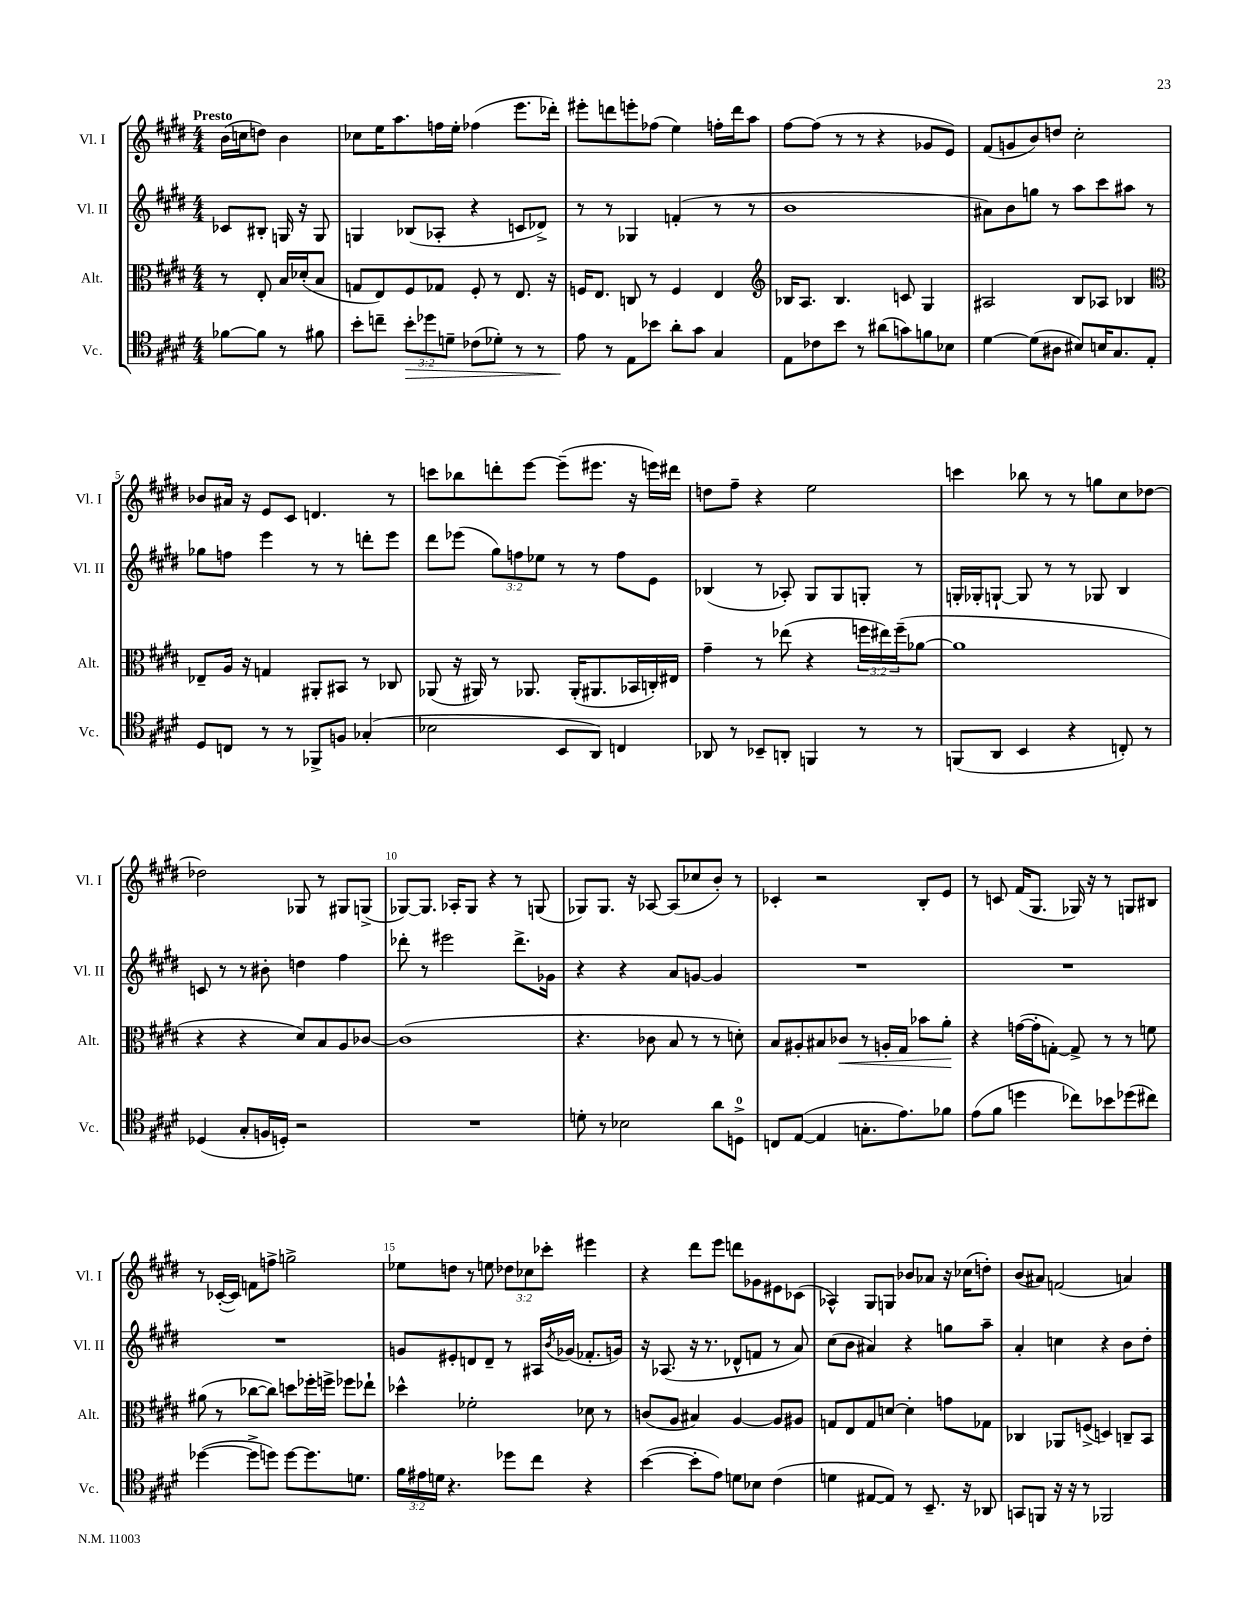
<<
\new StaffGroup <<
\new Staff = "s0" \with { instrumentName = "Vl. I" shortInstrumentName = "Vl. I" } {
    \clef treble \key e \major \numericTimeSignature \time 4/4 \override Staff.TupletNumber.text = #tuplet-number::calc-fraction-text \partial 2 \tempo "Presto"
    b'16( c''16 d''8) b'4 |
    ces''8 e''16 a''8. f''16 e''16-. fes''4( e'''8. des'''16-.) |
    eis'''8-. d'''8 e'''8-. fes''8( e''4) f''16-. d'''16 a''8 |
    fis''8~ fis''8( r8 r8 r4 ges'8 e'8) |
    fis'8( g'8 b'8) d''8 cis''2-. |
    bes'8 ais'16 r16 e'8 cis'8 d'4. r8 |
    c'''8 bes''8 d'''8-. e'''8~ e'''8--( eis'''8. r16 e'''16) dis'''16 |
    d''8 fis''8-- r4 e''2 |
    c'''4 bes''8 r8 r8 g''8 cis''8 des''8~ |
    des''2 ges8 r8 gis8 g8->( |
    ges8~) ges8. aes16-. ges8 r4 r8 g8( |
    ges8) ges8. r16 aes8~ aes8( ces''8 b'8-.) r8 |
    ces'4-. r2 b8-. e'8 |
    r8 c'8 fis'16( gis8. ges16) r16 r8 g8 bis8 |
    r8 ces'16~-.( ces'16) f'8 f''8-> g''2-> |
    ees''8 d''8 r8 e''8 \tuplet 3/2 { des''8 ces''8 ces'''8-. } eis'''4 |
    r4 dis'''8 e'''8 d'''8 ges'8 eis'8 ces'8( |
    aes4-^) gis8 g8 bes'8 aes'8 r16 ces''16( d''8-.) |
    b'8( ais'8) f'2( a'4) \bar "|." |
}
\new Staff = "s1" \with { instrumentName = "Vl. II" shortInstrumentName = "Vl. II" } {
    \clef treble \key e \major \numericTimeSignature \time 4/4 \override Staff.TupletNumber.text = #tuplet-number::calc-fraction-text \partial 2
    ces'8 bis8-. g16 r16 g8 |
    g4 bes8( aes8-. r4 c'8 des'8->) |
    r8 r8 ges4 f'4-.( r8 r8 |
    b'1 |
    ais'8) b'8 g''8 r8 a''8 cis'''8 ais''8 r8 |
    ges''8 f''8 e'''4 r8 r8 d'''8-. e'''8 |
    dis'''8 ees'''8( \tuplet 3/2 { gis''8) f''8 ees''8 } r8 r8 f''8 e'8 |
    bes4( r8 aes8-.) gis8 gis8 g8-. r8 |
    g16-. ges16-. g8~-! g8 r8 r8 ges8 b4 |
    c'8 r8 r8 bis'8-. d''4 fis''4 |
    des'''8-. r8 eis'''2 des'''8.-> ges'16 |
    r4 r4 a'8 g'8~ g'4 |
    R1 |
    R1 |
    R1 |
    g'8 eis'8-. d'8 d'8-- r8 ais16 \acciaccatura { b'8 } ges'16( fes'8.-. g'16) |
    r16 aes8.( r16 r8. des'8-^ f'8 r8 a'8) |
    cis''8( b'8 ais'4) r4 g''8 a''8-- |
    a'4-. c''4 r4 b'8 dis''8-. \bar "|." |
}
\new Staff = "s2" \with { instrumentName = "Alt." shortInstrumentName = "Alt." } {
    \clef alto \key e \major \numericTimeSignature \time 4/4 \override Staff.TupletNumber.text = #tuplet-number::calc-fraction-text \partial 2
    r8 e8-. b16 des'16-.( b8 |
    g8 e8) fis8 ges8 fis8-. r8 e8. r16 |
    f16 e8. c8 r8 f4 e4 |
    \clef treble bes16 a8. bes4. c'8 gis4 |
    ais2 b8 aes8 bes4 |
    \clef alto ees8-- a16 r16 g4 ais,8-. bis,8 r8 ces8 |
    aes,8( r16 ais,16) r8 aes,8. aes,16-.( ais,8. bes,16 c16-.) eis16 |
    gis'4-- r8 ees''8( r4 \tuplet 3/2 { f''16 eis''16) f''16--( } aes'8~ |
    aes'1 |
    r4 r4 dis'8) b8 a8 ces'8~ |
    ces'1( |
    r4. ces'8 b8 r8 r8 d'8-.) |
    b8 ais8-. bis8 ces'8\< r8 a16-. gis16 bes'8 a'8-.\! |
    r4 g'16~( g'16-. g8~-.) g8-> r8 r8 f'8 |
    ais'8( r8 ces''8~ ces''8) d''8 fes''16-. f''16-> fes''8 ees''8-! |
    des''4-^ fes'2-. des'8 r8 |
    c'8( a8 bis4) a4~ a8 ais8 |
    g8 e8 g8 d'8~ d'4-. g'8 ges8 |
    ces4 aes,8 f8->( d4) c8-- b,8 \bar "|." |
}
\new Staff = "s3" \with { instrumentName = "Vc." shortInstrumentName = "Vc." } {
    \clef tenor \key e \major \numericTimeSignature \time 4/4 \override Staff.TupletNumber.text = #tuplet-number::calc-fraction-text \partial 2
    fes'8~ fes'8 r8 fis'8 |
    b'8-. c''8-- \tuplet 3/2 { b'8-.\> des''8 d'8-- } ces'8( des'8-.) r8 r8 |
    e'8\! r8 e8 bes'8 a'8-. gis'8 gis4 |
    e8 ces'8 b'8 r8 ais'8( g'8) f'8 bes8 |
    dis'4~ dis'8( ais8 bis8) b16 gis8. e8-. |
    dis8 c8 r8 r8 fes,8-> f8 ges4-.( |
    bes2 b,8 a,8) c4 |
    aes,8 r8 bes,8-- a,8-. f,4 r8 r8 |
    f,8( a,8 b,4 r4 c8-.) r8 |
    des4( gis8-. f16 d16-.) r2 |
    R1 |
    d'8-. r8 bes2 a'8 d8-0-> |
    c8 e8~( e4 g8.-. e'8.) fes'8 |
    e'8( fis'8 d''4 ces''8) bes'8 des''8( cis''8) |
    des''4~( des''8-> d''8) d''8~ d''8. d'8. |
    \tuplet 3/2 { fis'16 eis'16 d'16 } r4. des''8 cis''8 r4 |
    b'4~( b'8-. e'8) d'8 bes8 cis'4( |
    d'4 eis8~ eis8) r8 b,8.-- r16 aes,8 |
    g,8 f,8 r16 r16 r8 fes,2 \bar "|." |
}
>>
>>
\layout { \context { \Score \override BarNumber.break-visibility = ##(#f #t #t) barNumberVisibility = #(every-nth-bar-number-visible 5) } }
